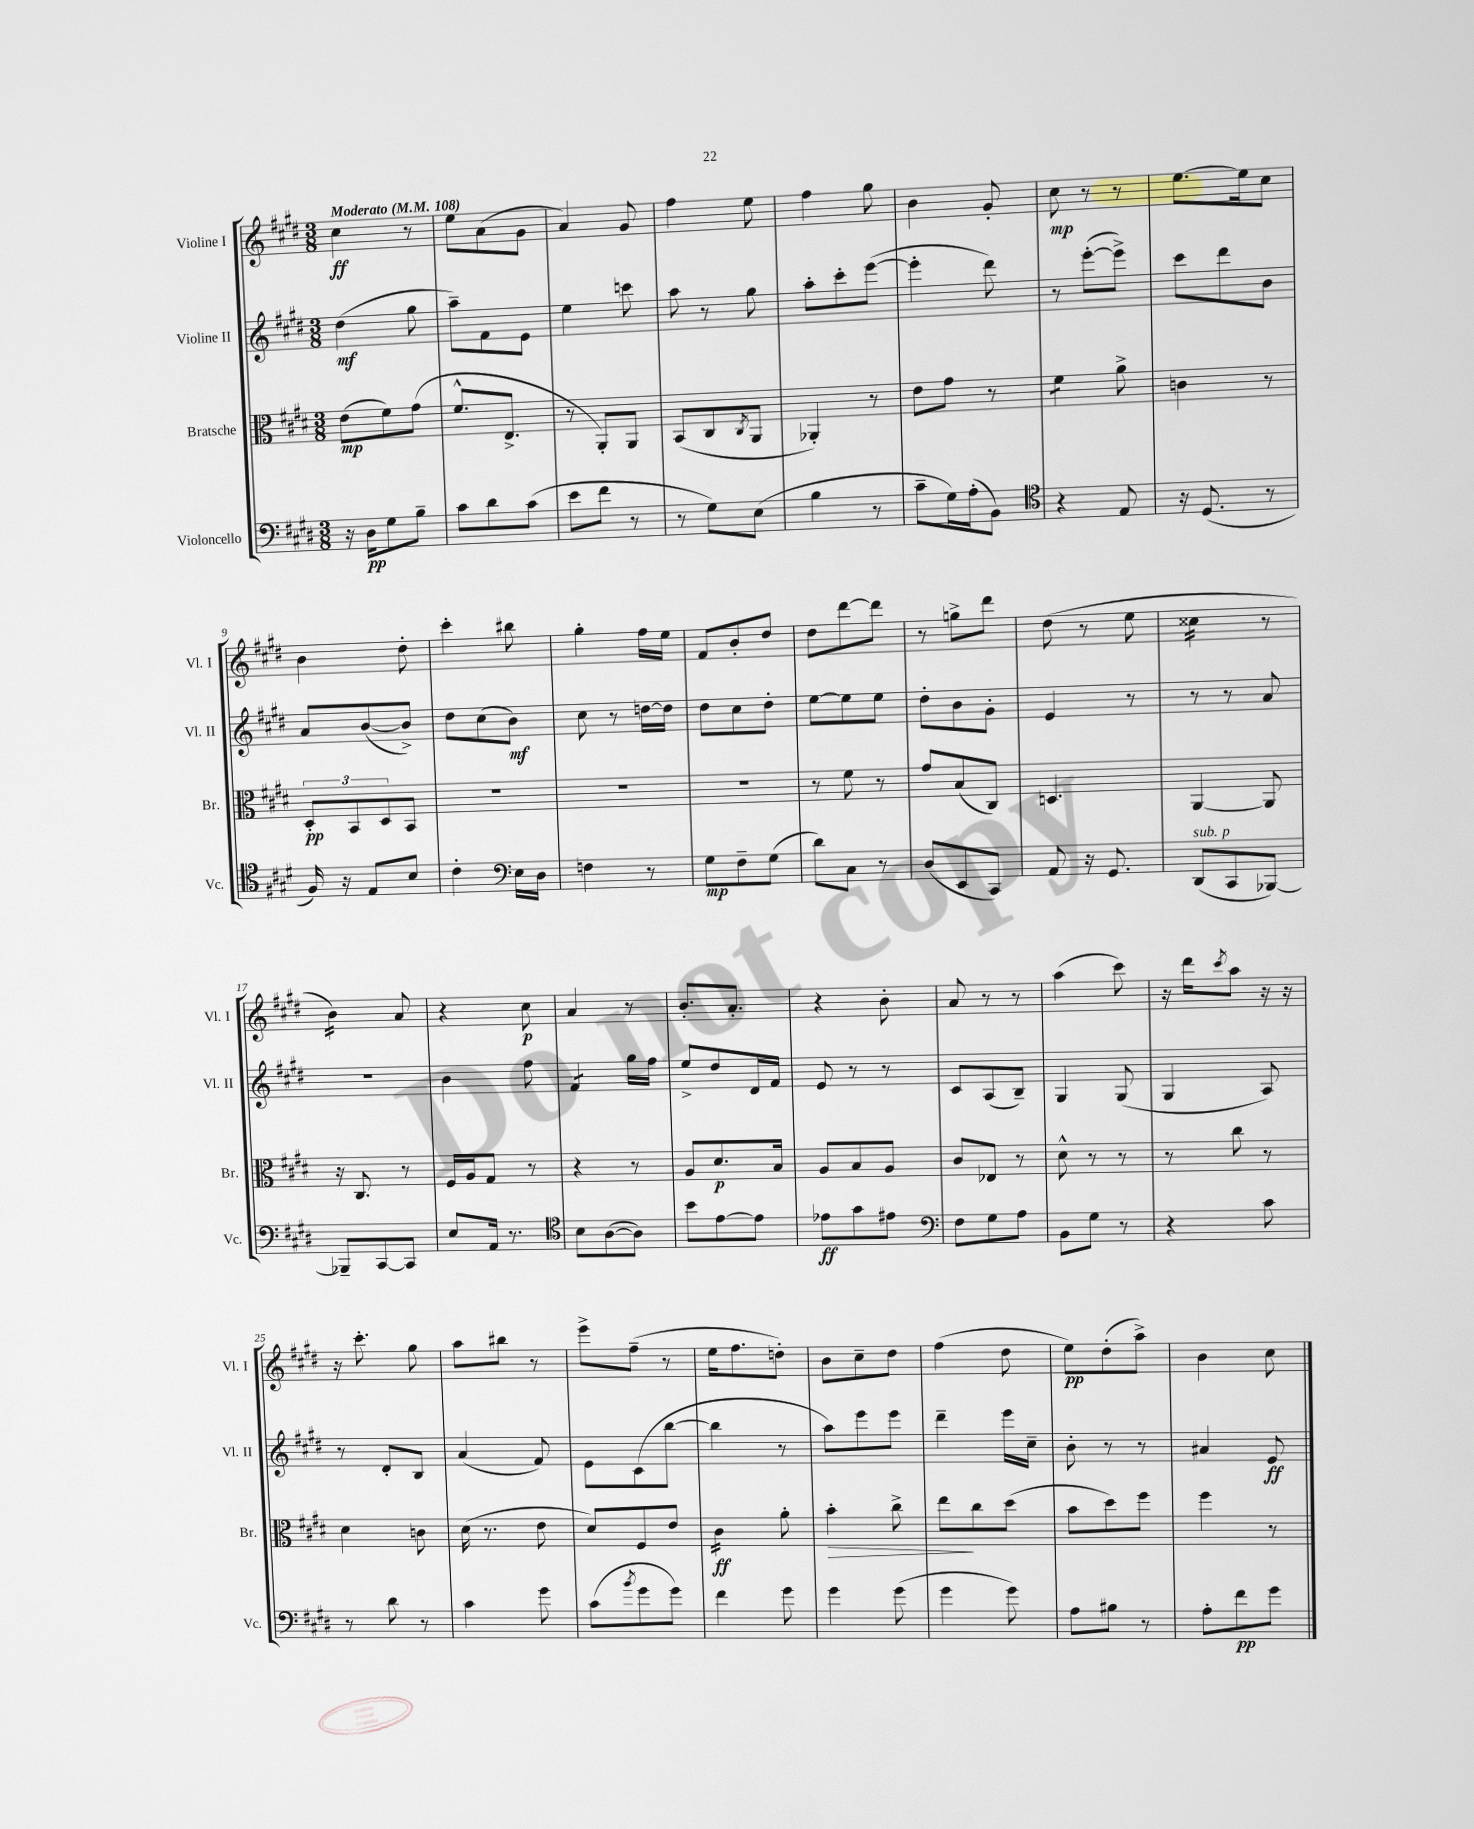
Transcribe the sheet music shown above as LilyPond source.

<<
\new StaffGroup <<
\new Staff = "s0" \with { instrumentName = "Violine I" shortInstrumentName = "Vl. I" } {
    \clef treble \key e \major \numericTimeSignature \time 3/8 \tempo "Moderato" 4 = 108
    cis''4\ff r8 |
    e''8 a'8( gis'8 |
    a'4) gis'8 |
    fis''4 e''8 |
    fis''4 gis''8 |
    b'4 gis'8-. |
    cis''8\mp r8 r8 |
    e''8.~ e''16 cis''8 |
    b'4 dis''8-. |
    cis'''4-. bis''8 |
    gis''4-. fis''16 e''16 |
    fis'8 b'8-. dis''8 |
    dis''8 dis'''8~ dis'''8 |
    r8 g''8-> dis'''8 |
    dis''8( r8 e''8 |
    cisis''4:16 r8 |
    b'4:16) a'8 |
    r4 cis''8\p |
    a'4 r8 |
    b'8.-. a'8.-. |
    r4 b'8-. |
    a'8 r8 r8 |
    a''4( cis'''8) |
    r16 dis'''16 \acciaccatura { cis'''8 } a''8 r16 r16 |
    r16 cis'''8.-. gis''8 |
    a''8 bis''8 r8 |
    e'''8-> fis''8--( r8 |
    e''16 fis''8. d''8-.) |
    b'8 cis''8-- dis''8 |
    fis''4( dis''8 |
    e''8\pp) dis''8-.( a''8->) |
    b'4 cis''8 \bar "|." |
}
\new Staff = "s1" \with { instrumentName = "Violine II" shortInstrumentName = "Vl. II" } {
    \clef treble \key e \major \numericTimeSignature \time 3/8
    dis''4\mf( gis''8 |
    a''8--) fis'8 e'8 |
    e''4 c'''8 |
    a''8 r8 gis''8 |
    a''8-. cis'''8-. e'''8~( |
    e'''4-. dis'''8) |
    r8 e'''8~-.( e'''8->) |
    cis'''8 dis'''8 b'8 |
    a'8 b'8~( b'8->) |
    dis''8 cis''8( b'8\mf) |
    cis''8 r8 d''16~ d''16 |
    dis''8 cis''8 dis''8-. |
    e''8~ e''8 e''8 |
    dis''8-. b'8 gis'8-. |
    e'4 r8 |
    r8 r8 a'8 |
    R4. |
    b'4 fis''8 |
    fis'4:8 gis''16 fis''16 |
    e''8-> dis''8 dis'16 fis'16 |
    e'8 r8 r8 |
    cis'8 a8( b8--) |
    gis4 gis8( |
    gis4 a8) |
    r8 dis'8-. b8 |
    a'4( fis'8) |
    e'8 cis'8( b''8~ |
    b''4 r8 |
    a''8) e'''8 e'''8 |
    dis'''4-- e'''16 cis''16-- |
    b'8-. r8 r8 |
    ais'4 e'8\ff \bar "|." |
}
\new Staff = "s2" \with { instrumentName = "Bratsche" shortInstrumentName = "Br." } {
    \clef alto \key e \major \numericTimeSignature \time 3/8
    e'8\mp( fis'8) gis'8( |
    fis'8.-^ e8.-> |
    r8 a,8-.) a,8 |
    b,8( cis8 \acciaccatura { cis8 } a,8 |
    aes,4-.) r8 |
    e'8 gis'8 r8 |
    fis'4:8 a'8-> |
    c'4 r8 |
    \tuplet 3/2 { dis8-.\pp b,8 dis8 } b,8 |
    R4. |
    R4. |
    R4. |
    r8 fis'8 r8 |
    gis'8 b8( cis8) |
    d4. |
    a,4~ a,8 |
    r16 cis8. r8 |
    fis16 a16 gis8 r8 |
    r4 r8 |
    a8 dis'8.\p b16 |
    a8 b8 a8 |
    cis'8 ees8 r8 |
    dis'8-^ r8 r8 |
    r8 cis''8 r8 |
    dis'4 c'8 |
    dis'16( r8. e'8 |
    dis'8) fis8 e'8 |
    cis'4:16\ff a'8-. |
    b'4-.\> cis''8-> |
    e''8\! cis''8 dis''8( |
    b'8 dis''8) fis''8 |
    fis''4 r8 \bar "|." |
}
\new Staff = "s3" \with { instrumentName = "Violoncello" shortInstrumentName = "Vc." } {
    \clef bass \key e \major \numericTimeSignature \time 3/8
    r16 dis16\pp gis8 b8-- |
    cis'8 dis'8 cis'8( |
    e'8 fis'8 r8 |
    r8 gis8) e8( |
    b4 r8 |
    cis'8-- gis16) a16-.( b,8) |
    \clef tenor r4 e8 |
    r16 dis8.( r8 |
    fis16) r16 e8 b8 |
    cis'4-. \clef bass e16 dis16 |
    f4 r8 |
    gis8\mp fis8-- gis8( |
    dis'8) cis8 r8 |
    dis8( e,8 cis,8) |
    a,8 r16 gis,8. |
    dis,8^\markup { \italic "sub. p" }( cis,8 bes,,8~) |
    bes,,8-- cis,8~ cis,8 |
    e8 a,16 r8. |
    \clef tenor b8 a8~( a8) |
    b'8 e'8~ e'8 |
    ees'8\ff gis'8 eis'8 |
    \clef bass fis8 gis8 a8 |
    b,8 gis8 r8 |
    r4 cis'8 |
    r8 dis'8 r8 |
    cis'4 gis'8 |
    cis'8( \acciaccatura { b'8 } gis'8 gis'8) |
    fis'4 gis'8 |
    gis'4 gis'8( |
    gis'4 gis'8) |
    a8 bis8 r8 |
    a8-. fis'8\pp gis'8 \bar "|." |
}
>>
>>
